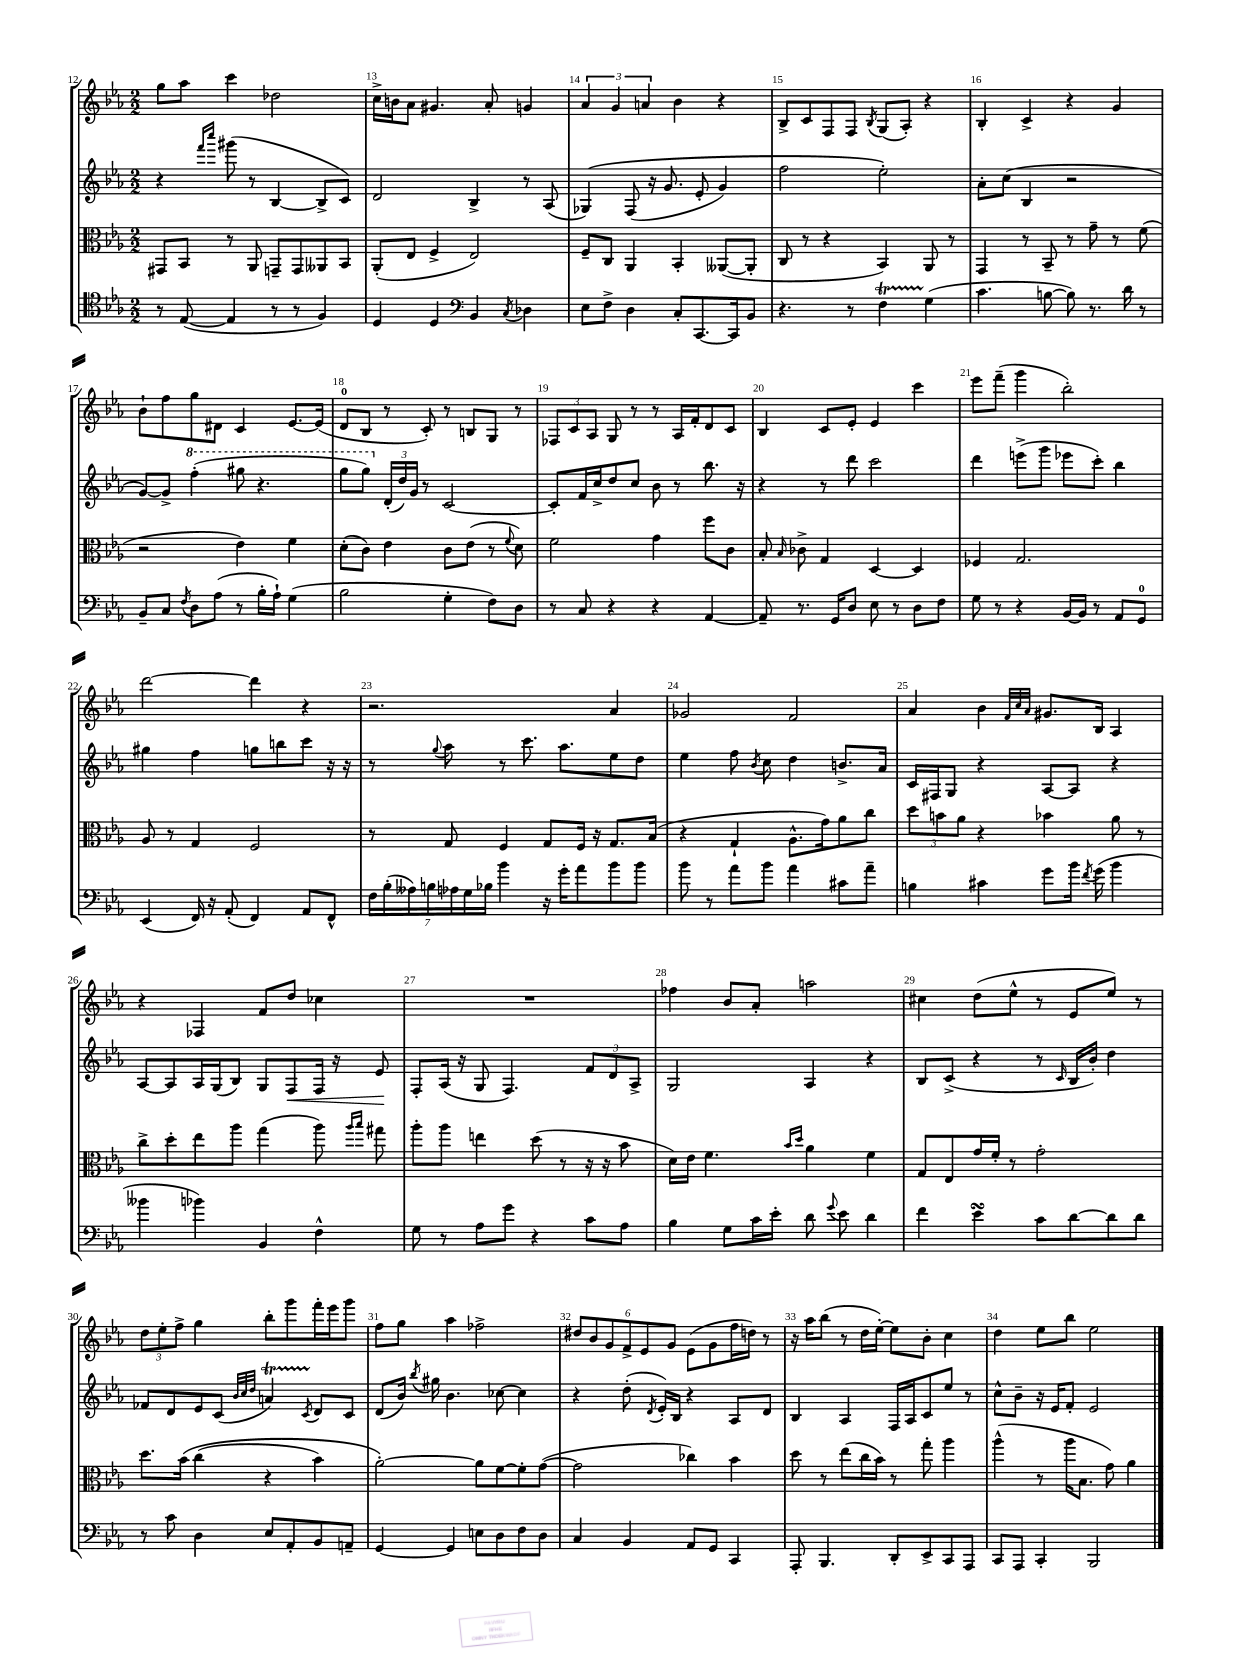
<<
\new StaffGroup <<
\new Staff = "s0" {
    \clef treble \key ees \major \numericTimeSignature \time 2/2
    \autoBeamOff g''8[ aes''8] c'''4 des''2 |
    c''16[-> b'16 aes'8] gis'4. aes'8-. g'4 |
    \tuplet 3/2 { aes'4 g'4 a'4 } bes'4 r4 |
    bes8[-> c'8 f8 f8] \acciaccatura { bes8 } g8[( aes8]-.) r4 |
    bes4-. c'4-> r4 g'4 |
    bes'8[-! f''8 g''8 dis'8] c'4 ees'8.[~ ees'16]( |
    d'8[-0 bes8] r8 c'8-.) r8 b8[ g8] r8 |
    \tuplet 3/2 { fes8[ c'8 aes8] } g8 r8 r8 aes16[ f'16-. d'8 c'8] |
    bes4 c'8[ ees'8]-. ees'4 c'''4 |
    ees'''8[ f'''8]--( g'''4 bes''2-.) |
    d'''2~ d'''4 r4 |
    r2. aes'4 |
    ges'2 f'2 |
    aes'4 bes'4 \grace { f'32[ c''32 aes'32] } gis'8.[ bes16] aes4 |
    r4 fes4 f'8[ d''8] ces''4 |
    R1 |
    fes''4 bes'8[ aes'8]-. a''2 |
    cis''4 d''8[( ees''8]-^ r8 ees'8[ ees''8]) r8 |
    \tuplet 3/2 { d''8[ ees''8-. f''8]-> } g''4 bes''8[-. g'''8 f'''16-. ees'''16 g'''8] |
    f''8[ g''8] aes''4 fes''2-> |
    \tuplet 6/4 { dis''8[ bes'8 g'8 f'8-> ees'8 g'8] } ees'8[( g'8 f''16 d''16]) r8 |
    r16 aes''16[ bes''8]( r8 d''16[ ees''16]~-.) ees''8[ bes'8]-. c''4 |
    d''4 ees''8[ bes''8] ees''2 \bar "|." |
}
\new Staff = "s1" {
    \clef treble \key ees \major \numericTimeSignature \time 2/2
    \autoBeamOff r4 \grace { f'''16[ c''''16] } gis'''8( r8 bes4~ bes8[-> c'8]) |
    d'2 bes4-> r8 aes8( |
    ges4)\( f8( r16 g'8. ees'8-. g'4) |
    f''2 ees''2-.\) |
    aes'8[-. c''8]( bes4 r2 |
    g'8[~) g'8]-> \ottava #1 f'''4-.( gis'''8 r4. |
    g'''8[ g'''8]) \ottava #0 \tuplet 3/2 { d'16[-.( d''16) g'16] } r8 c'2~ |
    c'8[-. f'16 c''16-> d''8 c''8] bes'8 r8 bes''8. r16 |
    r4 r8 d'''8 c'''2 |
    d'''4 e'''8[->( g'''8] ees'''8[ c'''8]-.) bes''4 |
    gis''4 f''4 g''8[ b''8 c'''8] r16 r16 |
    r8 \appoggiatura { g''8 } aes''8 r8 c'''8. aes''8.[ ees''8 d''8] |
    ees''4 f''8 \acciaccatura { bes'8 } c''8 d''4 b'8.[-> aes'16] |
    c'16[ fis16 g8] r4 aes8[~ aes8] r4 |
    aes8[~ aes8 aes16 g16( bes8]) g8[ f8\< f16] r16 ees'8\! |
    f8[-. aes16]( r16 g8 f4.) \tuplet 3/2 { f'8[ d'8 aes8]-> } |
    g2 aes4 r4 |
    bes8[ c'8]->( r4 r8 \grace { c'16 } bes16[ bes'16]-.) d''4 |
    fes'8[ d'8 ees'8 c'8]( \grace { bes'32[ c''32 d''32] } a'4\startTrillSpan) \acciaccatura { c'8 } d'8[\stopTrillSpan c'8] |
    d'8[( bes'16]) \acciaccatura { bes''8 } gis''16 bes'4. ces''8~ ces''4 |
    r4 d''8-.( \acciaccatura { d'8 } ees'16[-.) bes16] r4 aes8[ d'8] |
    bes4 aes4 f16[ aes16 c'8 ees''8] r8 |
    c''8[-^ bes'8]-- r16 ees'16[ f'8]-. ees'2 \bar "|." |
}
\new Staff = "s2" {
    \clef alto \key ees \major \numericTimeSignature \time 2/2
    \autoBeamOff gis,8[ bes,8] r8 aes,8 g,8[-- g,8 aeses,8 bes,8] |
    aes,8[-.( ees8] f4-> ees2) |
    f8[-- c8] aes,4 bes,4-. aeses,8[~( aeses,8]-. |
    c8 r8 r4 bes,4) aes,8 r8 |
    g,4 r8 bes,8-- r8 g'8-- r8 f'8( |
    r2 ees'4) f'4 |
    d'8[-.( c'8]) ees'4 c'8[ ees'8]( r8 \appoggiatura { f'8 } d'8) |
    f'2 g'4 f''8[ c'8] |
    bes8-. \grace { bes16 } ces'8-> g4 d4~ d4 |
    fes4 g2. |
    aes8 r8 g4 f2 |
    r8 g8 f4 g8[ f16] r16 g8.[ bes16]( |
    r4 g4-! aes8.[-^ g'16) aes'8 c''8] |
    \tuplet 3/2 { d''8[ b'8 aes'8] } r4 bes'4 aes'8 r8 |
    c''8[-> d''8-. ees''8 aes''8] g''4( aes''8) \grace { aes''16[ bes''16] } gis''8 |
    aes''8[-. aes''8] e''4 d''8( r8 r16 r16 bes'8 |
    d'16[) ees'16] f'4. \grace { bes'16[ d''16] } aes'4 f'4 |
    g8[ ees8 g'16 f'16]-. r8 g'2-. |
    d''8.[ bes'16]\( c''4( r4 bes'4) |
    aes'2~-.\) aes'8[ f'8~ f'8-. g'8]~( |
    g'2 ces''4) bes'4 |
    d''8 r8 ees''8[( c''16 bes'16]) r8 g''8-. aes''4 |
    aes''4-^( r8 aes''16[ bes8.] g'8) aes'4 \bar "|." |
}
\new Staff = "s3" {
    \clef tenor \key ees \major \numericTimeSignature \time 2/2
    \autoBeamOff r8 ees8~( ees4 r8 r8 f4) |
    d4 d4 \clef bass bes,4 \acciaccatura { c8 } des4 |
    ees8[ f8]-> d4 c8[-. c,8.~ c,16 bes,8] |
    r4. r8 f4\startTrillSpan g4\stopTrillSpan( |
    c'4. b8~ b8) r8. d'16 r8 |
    bes,8[-- c8] \acciaccatura { f8 } d8[ aes8]( r8 bes16[-. aes16]-!) g4( |
    bes2 g4-. f8[) d8] |
    r8 c8 r4 r4 aes,4~ |
    aes,8-- r8. g,16[ d8] ees8 r8 d8[ f8] |
    g8 r8 r4 bes,16[~ bes,16] r8 aes,8[ g,8]-0 |
    ees,4( f,16) r16 aes,8-.( f,4) aes,8[ f,8]-^ |
    \tuplet 7/4 { f16[ bes16-.( aeses16) b16 aes16 g16 bes16] } bes'4 r16 g'16[-. aes'8 bes'8 bes'8] |
    bes'8 r8 aes'8[ bes'8] aes'4 cis'8[ aes'8]-- |
    b4 cis'4 g'8[ bes'16] \acciaccatura { f'8 } g'16( bes'4 |
    beses'4 bes'4) bes,4 f4-^ |
    g8 r8 aes8[ g'8] r4 c'8[ aes8] |
    bes4 g8[ c'16 ees'16]-. d'8 \appoggiatura { g'8 } ees'8 d'4 |
    f'4 ees'4\turn c'8[ d'8~ d'8 d'8] |
    r8 c'8 d4 ees8[ aes,8-. bes,8 a,8]-- |
    g,4~ g,4 e8[ d8 f8 d8] |
    c4 bes,4 aes,8[ g,8] c,4 |
    aes,,8-. bes,,4. d,8[-. ees,8-> c,8 aes,,8] |
    c,8[ aes,,8] c,4-. bes,,2 \bar "|." |
}
>>
>>
\layout { \context { \Score currentBarNumber = #12 \override BarNumber.break-visibility = ##(#f #t #t) barNumberVisibility = #all-bar-numbers-visible } }
